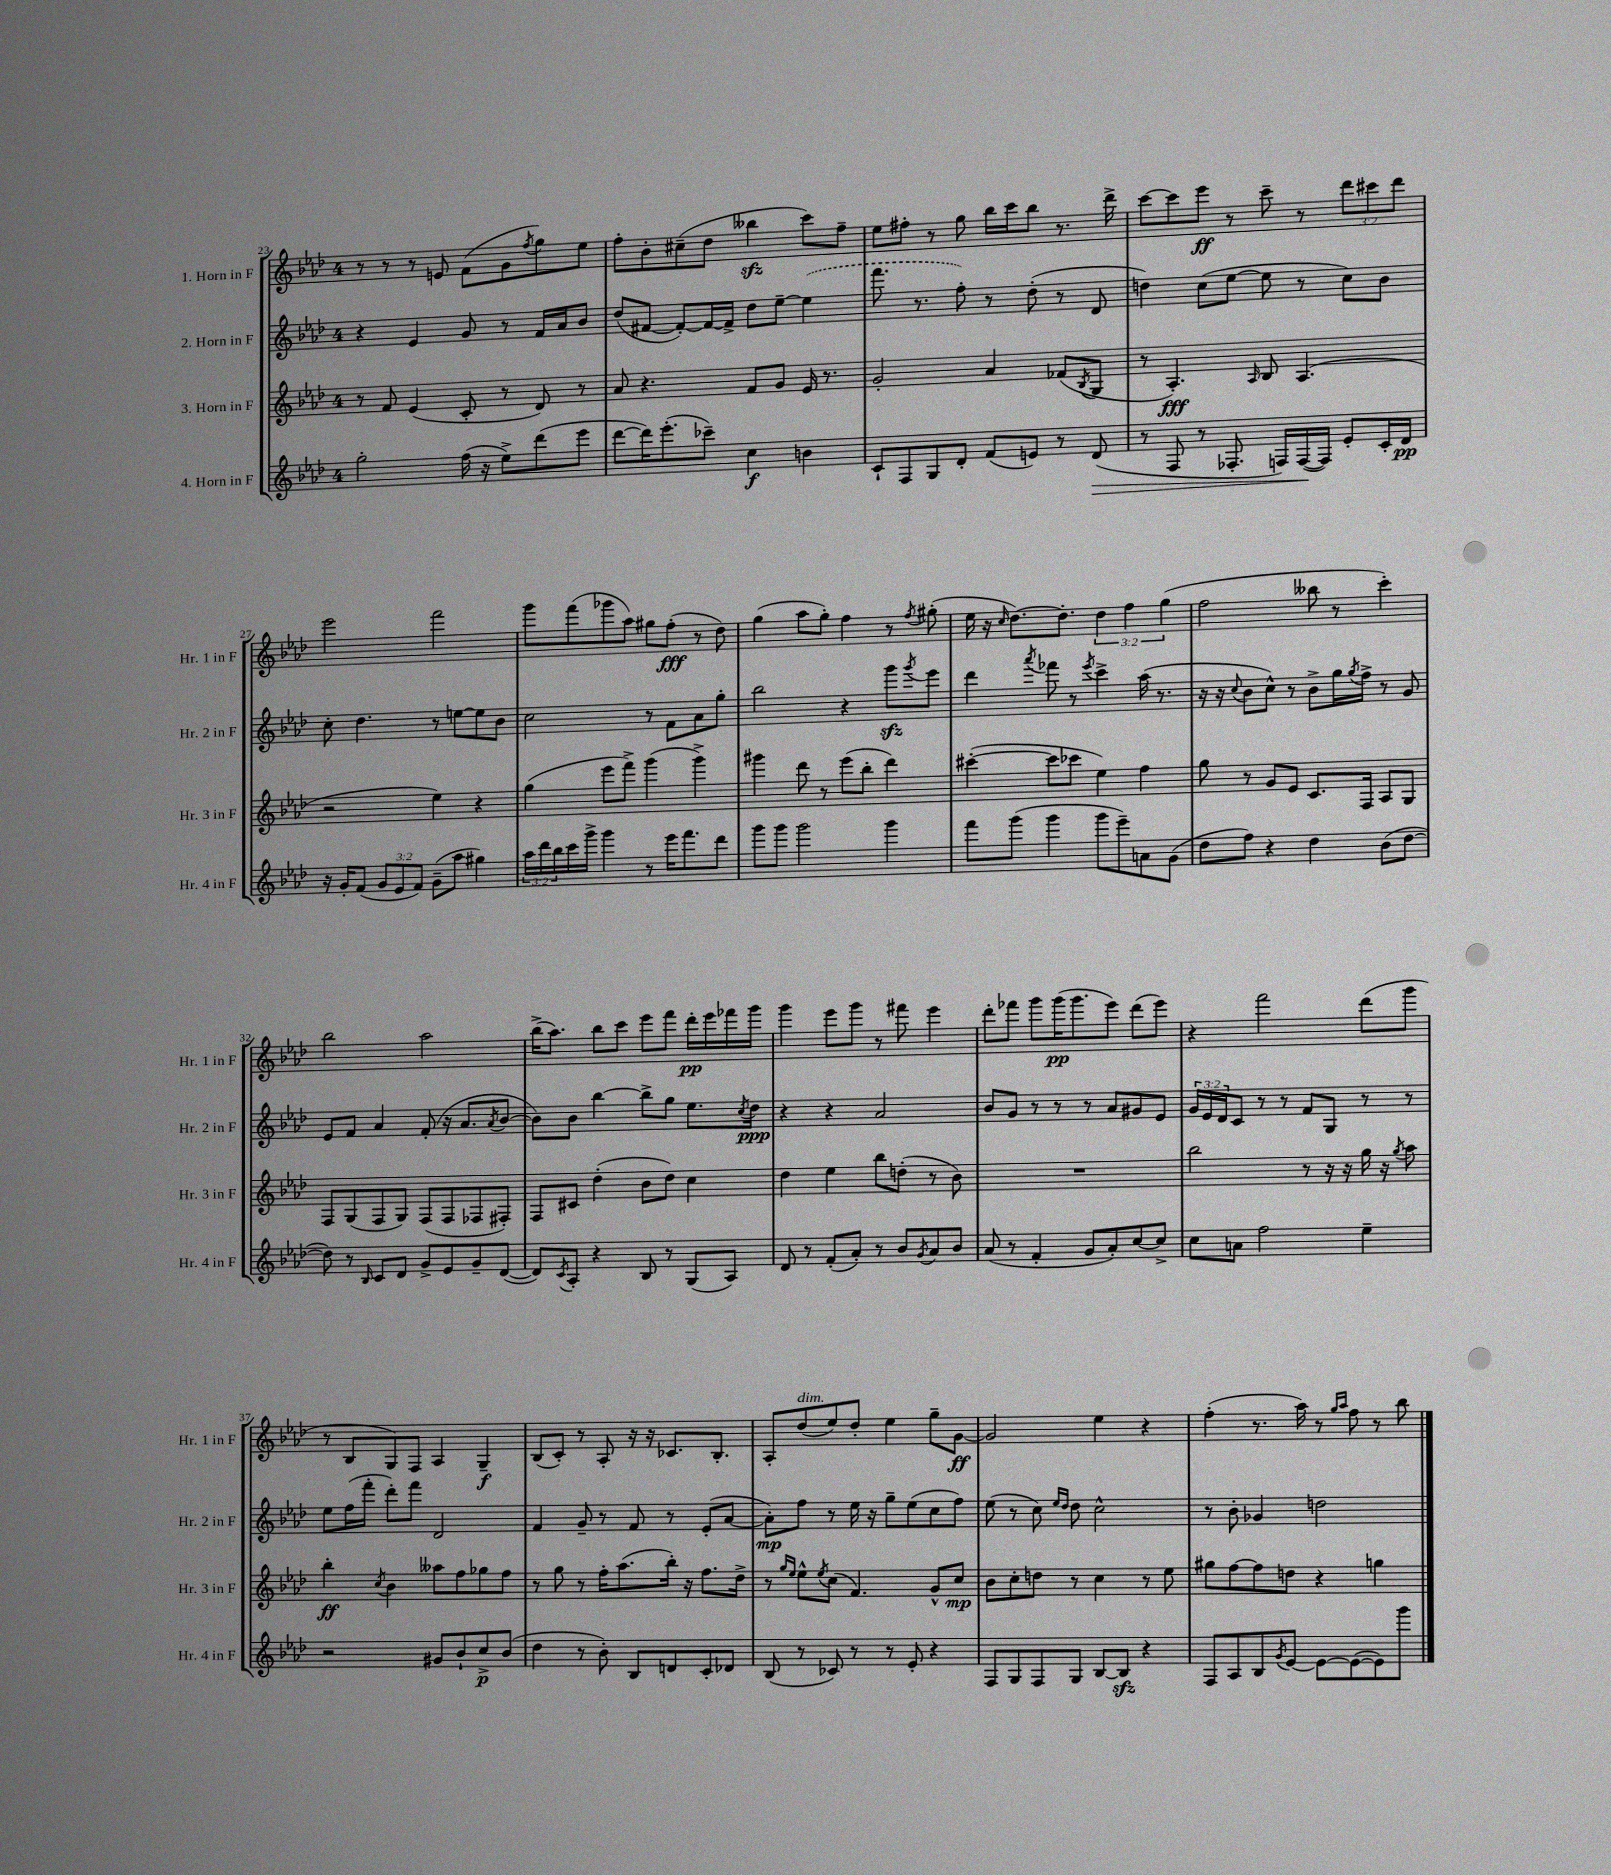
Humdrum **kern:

**kern	**kern	**kern	**kern
*staff4	*staff3	*staff2	*staff1
*clefG2	*clefG2	*clefG2	*clefG2
*k[b-e-a-d-]	*k[b-e-a-d-]	*k[b-e-a-d-]	*k[b-e-a-d-]
*M4/4	*M4/4	*M4/4	*M4/4
2gg'	8r	4r	8r
.	8f	.	8r
.	(4e-	4e-	8r
.	.	.	8e
(16ff	8c'	8g	(8f
16r	.	.	.
8ee-^)	8r	8r	8g
.	.	.	8qff
(8ddd-	8d-)	16f	8gg)
.	.	16a-	.
8eee-	8r	8b-	8ee-
=	=	=	=
[8ddd-	8a-	(8dd-	8ff'
16ddd-])	4.r	[8f#	8b-'
(8.eee-'	.	.	.
.	.	8f#'_)	(8cc#~
8ccc-~)	.	16f#_	8dd-
.	.	16f#^]	.
4cc	8f	8dd-	4bb--
.	8g	[8ee-~	.
4b	16e-	(4ee-]	8ccc)
.	8.r	.	.
.	.	.	8ff~
=	=	=	=
8c`	2g'	8.fff	8ee-
8F	.	.	8ff#'
.	.	8.r	.
8G	.	.	8r
8d-'	.	8ff')	8gg
(8f	4a-	8r	16bb-
.	.	.	16ccc
8e)	.	(8dd-'	8bb-
8r	(8f-	8r	8.r
.	8qB-	.	.
(8d-	8G	8d-	.
.	.	.	16ddd-^
=	=	=	=
8r	8r	4dd)	[8ccc
8F	4.A-')	.	8ccc]
8r	.	(8cc	8eee-
8.F-'	.	[8ee-	8r
.	16qqA-	.	.
.	8B-	8ee-]	8ccc~
16F)	.	.	.
([16F	(4.A-	8r	8r
16F])	.	.	.
8e-'	.	8cc)	12ddd-
.	.	.	12ccc#
16c'	.	8b-	.
.	.	.	12ddd-
16d-	.	.	.
=	=	=	=
16r	2r	8cc'	2eee-
16g'	.	.	.
(8f	.	4.dd-	.
12g	.	.	.
12e-	.	.	.
12f)	.	.	.
(8g~	4ee-)	8r	2fff
8aa-	.	[8ee	.
4gg#)	4r	8ee]	.
.	.	8b-	.
=	=	=	=
24aa-	(4gg	2cc	8ggg
24ddd-	.	.	.
24bb-	.	.	.
16ccc	.	.	(8fff
16ggg^	.	.	.
4ggg	8eee-	.	8ggg-
.	8fff^)	.	8aa-)
8r	(4ggg	8r	8gg#
16eee-	.	8f	(8ff'
8.fff	.	.	.
.	4ggg^)	8a-	8r
8ddd-	.	8gg'	8dd-)
=	=	=	=
8ggg	4ggg#	2bb-	(4gg
8ggg	.	.	.
2ggg	8ddd-	.	8aa-
.	8r	.	8gg')
.	(8eee-	4r	4ff
.	8bb-'	.	.
4ggg	4ddd-)	8ggg	8r
.	.	8qggg	8qff
.	.	8eee-	(8gg#'
=	=	=	=
8fff	([4ccc#'	4ddd-	16ee-
.	.	.	16r
.	.	.	16qqcc
(8ggg	.	.	[8.dd-)
.	.	8qaaa-	.
4ggg	8ccc#]	8fff-	.
.	.	.	8.dd-']
.	8ccc-	8r	.
.	.	8qeee-	.
8ggg	4ee-)	4ccc^	6dd-
8eee-~)	.	.	.
.	.	.	6ff
8a	4ff	(16aa-	.
.	.	8.r	.
.	.	.	(6gg
(8g	.	.	.
=	=	=	=
8dd-	8gg	16r	2ff
.	.	16r	.
.	.	8qqcc	.
8ff)	8r	8b-	.
4r	8g	8cc^^)	.
.	8e-	8r	.
4dd-	8.c	8b-^	8bb--
.	.	16gg	8r
.	.	8qgg	.
.	16F	16ff^	.
(8b-	8A-	8r	4ccc')
[8dd-	8G	8g	.
=	=	=	=
8dd-])	8F	8e-	2bb-
8r	(8G	8f	.
16qqB-	.	.	.
8c	8F	4a-	.
8d-	8G)	.	.
8g^	(8F	(8f'	2aa-
8e-	8F	16r	.
.	.	8.a-	.
8g~	8F-	.	.
.	.	8qa-	.
([8d-	8F#')	[8b-	.
=	=	=	=
8d-])	8F	8b-])	(16bb-^
.	.	.	8.aa-)
8qc	.	.	.
8A-'	8c#	8b-	.
4r	(4dd-'	[4bb-	8bb-
.	.	.	8ccc
8B-	8b-	8bb-^]	8eee-
8r	8dd-)	8gg	8fff
(8G	4cc	8.ee-	16ddd-'
.	.	.	16eee-
8A-)	.	.	16fff-
.	.	8qcc	.
.	.	16dd-	16ggg
=	=	=	=
8d-	4dd-	4r	4ggg
8r	.	.	.
(8f'	4ee-	4r	8eee-
8a-')	.	.	8ggg
8r	8bb-	2a-	8r
8b-	(8dd'	.	8fff#
8qg	.	.	.
8a-	8r	.	4eee-
8b-	8b-)	.	.
=	=	=	=
(8a-	1r	8b-	8ddd-'
8r	.	8g	8fff-
4f'	.	8r	8ggg
.	.	8r	(16ggg
.	.	.	8.ggg
8g	.	8r	.
8a-')	.	8a-	8eee-)
[8cc	.	8g#	(8ddd-
8cc^]	.	8e-	8eee-)
=	=	=	=
8cc	2bb-	24g	4r
.	.	24e-	.
.	.	24d-	.
8a	.	8c	.
2ff	.	8r	2fff
.	.	8r	.
.	8r	8f	.
.	16r	8G	.
.	16r	.	.
4ee-~	16gg	8r	(8ddd-
.	16r	.	.
.	8qgg	.	.
.	8aa-	8r	8ggg
=	=	=	=
2r	4bb-'	8ee-	8r
.	.	(16ff	8B-
.	.	16fff'	.
.	8qcc	.	.
.	4b-	8ddd-')	8G)
.	.	8fff	8F
8g#	8aa--	2d-	4A-
8b-`	8ff	.	.
8cc^	8gg-	.	4G~
(8b-	8ff	.	.
=	=	=	=
4dd-	8r	4f	(8B-
.	8gg	.	8c')
8r	8r	8g~	8r
8b-')	16ff'	8r	8A-'
.	(8.aa-	.	.
8B-	.	8f	16r
.	.	.	16r
8d	16bb-')	8r	8.c-
.	16r	.	.
8c'	8.ff	(8e-'	.
.	.	.	8.B-'
8d-	.	[8a-	.
.	16dd-^	.	.
=	=	=	=
(8B-	8r	8a-'])	8A-'
.	16qqgg	.	.
.	16qqee-	.	.
8r	8ee-^^	8ff	(8dd-
.	8qee-	.	.
8c-)	(8cc	8r	8ee-)
8r	4.f)	16ee-	8dd-'
.	.	16r	.
8r	.	8gg~	4ee-
8e-'	.	(8ee-	.
4r	8g^^	8cc	8gg~
.	8cc	8ff)	[8g
=	=	=	=
8F	8b-	(8ee-	2g]
8G	8cc'	8r	.
8F	8dd	8cc)	.
.	.	16qqee-	.
.	.	16qqdd-	.
8G	8r	8dd-	.
[8B-	4cc	2cc^^	4ee-
8B-]	.	.	.
4r	8r	.	4r
.	8ee-	.	.
=	=	=	=
8F	8gg#	8r	(4ff'
8A-	[8ff	8b-'	.
8B-	8ff]	4g-	8.r
8qg	.	.	.
[8e-	8dd	.	.
.	.	.	16aa-)
8e-_	4r	2dd	8r
.	.	.	16qqgg
.	.	.	16qqaa-
(8e-_	.	.	8ff
8e-])	4gg	.	8r
8ggg	.	.	8bb-
==	==	==	==
*-	*-	*-	*-
